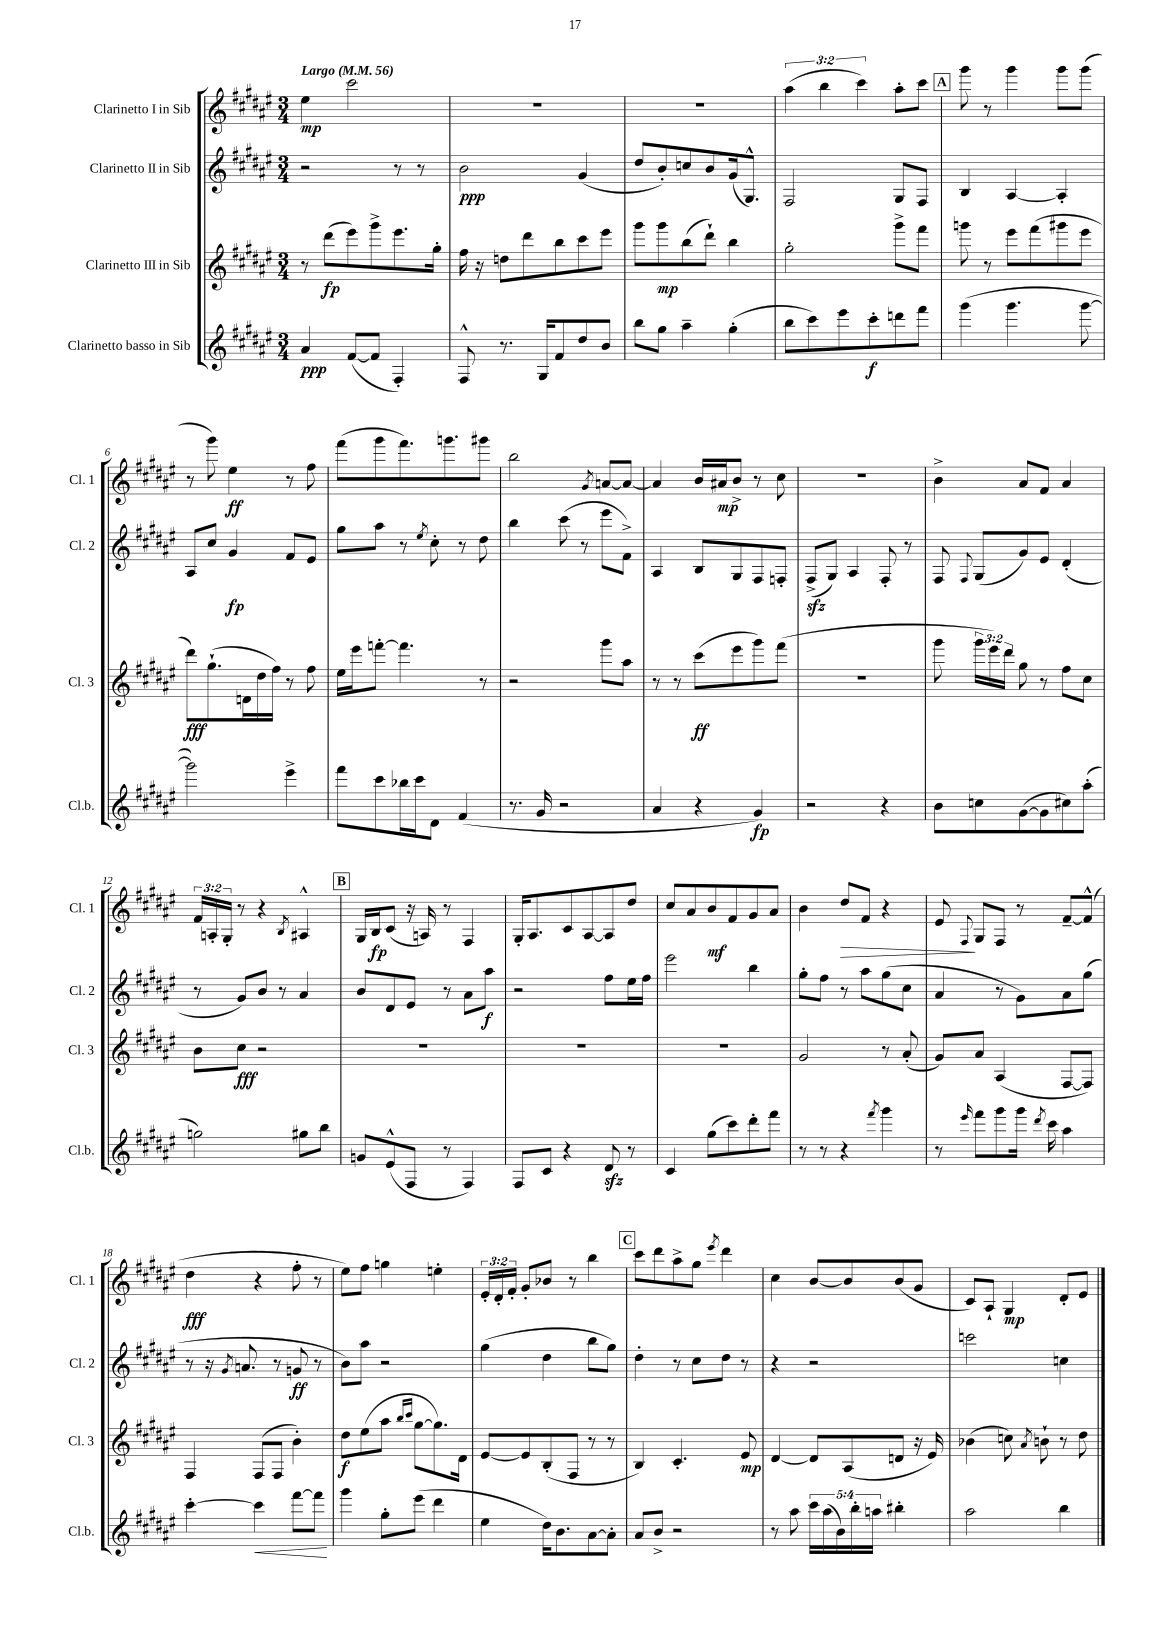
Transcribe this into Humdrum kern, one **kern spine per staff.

**kern	**dynam	**kern	**dynam	**kern	**dynam	**kern	**dynam
*part4	*part4	*part3	*part3	*part2	*part2	*part1	*part1
*staff4	*staff4	*staff3	*staff3	*staff2	*staff2	*staff1	*staff1
*I"Clarinetto basso in Sib	*	*I"Clarinetto III in Sib	*	*I"Clarinetto II in Sib	*	*I"Clarinetto I in Sib	*
*I'Cl.b.	*	*I'Cl. 3	*	*I'Cl. 2	*	*I'Cl. 1	*
*clefG2	*	*clefG2	*	*clefG2	*	*clefG2	*
*k[f#c#g#d#a#e#]	*	*k[f#c#g#d#a#e#]	*	*k[f#c#g#d#a#e#]	*	*k[f#c#g#d#a#e#]	*
*M3/4	*	*M3/4	*	*M3/4	*	*M3/4	*
*MM56	*	*MM56	*	*MM56	*	*MM56	*
=1	=1	=1	=1	=1	=1	=1	=1
!	!	!	!	!	!	!LO:TX:a:B:t=Largo	!
4a#/	ppp	8r	.	2r	.	4ee#\	mp
.	.	(8ddd#\L	fp	.	.	.	.
([8f#/L	.	8eee#\)	.	.	.	2ccc#\	.
8f#/J]	.	8ggg#^\	.	.	.	.	.
4F#'/)	.	8.eee#\	.	8r	.	.	.
.	.	.	.	8r	.	.	.
.	.	16gg#'\Jk	.	.	.	.	.
=2	=2	=2	=2	=2	=2	=2	=2
8F#^^/	.	16ff#\	.	2b\	ppp	2.r	.
.	.	16r	.	.	.	.	.
8.r	.	8ddn\L	.	.	.	.	.
.	.	8ddd#\	.	.	.	.	.
16G#/KL	.	.	.	.	.	.	.
8f#/	.	8bb\	.	.	.	.	.
8dd#/	.	8ccc#\	.	(4g#/	.	.	.
8b/J	.	8eee#\J	.	.	.	.	.
=3	=3	=3	=3	=3	=3	=3	=3
8bb\L	.	8ggg#\L	.	8dd#/L	.	2.r	.
8gg#\J	.	8ggg#\	mp	8b'/)	.	.	.
4aa#~\	.	(8bb\	.	8ccn/	.	.	.
.	.	8ddd#`\J)	.	8b/	.	.	.
(4gg#'\	.	4bb\	.	(16g#/k	.	.	.
.	.	.	.	8.G#^^/J)	.	.	.
=4	=4	=4	=4	=4	=4	=4	=4
8bb\L	.	2gg#'\	.	2F#/	.	(6aa#\	.
8ccc#\)	.	.	.	.	.	.	.
.	.	.	.	.	.	6bb\	.
8eee#\	.	.	.	.	.	.	.
.	.	.	.	.	.	6ccc#\)	.
8ccc#'\	f	.	.	.	.	.	.
8dddn\	.	8ggg#^\L	.	8G#/L	.	8aa#'\L	.
8fff#\J	.	8fff#\J	.	8F#/J	.	8ccc#\J	.
!!LO:REH:place=s1:t=A
=5	=5	=5	=5	=5	=5	=5	=5
(4ggg#\	.	8gggn\	.	4B/	.	8ggg#\	.
.	.	8r	.	.	.	8r	.
4.ggg#\	.	8eee#\L	.	[4A#/	.	4ggg#\	.
.	.	(8fff#\	.	.	.	.	.
.	.	8ggg#X\	.	4A#'/]	.	8ggg#\L	.
[8ggg#\	.	8eee#\J	.	.	.	(8ggg#\J	.
!!LO:LB:g=z
=6	=6	=6	=6	=6	=6	=6	=6
2ggg#\])	.	8ddd#\L)	fff	8A#/L	.	8r	.
.	.	(8.gg#`\	.	8cc#/J	.	8ggg#\)	.
.	.	.	.	4g#/	fp	4ee#\	ff
.	.	16dn\L	.	.	.	.	.
.	.	16dd#\	.	.	.	.	.
.	.	16ff#\JJ)	.	.	.	.	.
4eee#^\	.	8r	.	8f#/L	.	8r	.
.	.	8ff#\	.	8e#/J	.	8ff#\	.
=7	=7	=7	=7	=7	=7	=7	=7
8fff#\L	.	16ee#\LL	.	8gg#\L	.	(8fff#\L	.
.	.	16eee#\J	.	.	.	.	.
8ccc#\	.	[8fffn'\J	.	8aa#\J	.	8ggg#\	.
16bb-X\L	.	4.fff\]	.	8r	.	8.fff#\)	.
16ccc#\J	.	.	.	.	.	.	.
.	.	.	.	8qee#/	.	.	.
8d#\J	.	.	.	8cc#'\	.	.	.
.	.	.	.	.	.	8.gggn\	.
(4f#/	.	.	.	8r	.	.	.
.	.	8r	.	8dd#\	.	8ggg#X\J	.
=8	=8	=8	=8	=8	=8	=8	=8
8.r	.	2r	.	4bb\	.	2bb\	.
16g#/	.	.	.	.	.	.	.
2r	.	.	.	(8ccc#\	.	.	.
.	.	.	.	8r	.	.	.
.	.	.	.	.	.	8qg#/	.
.	.	8ggg#\L	.	8eee#\L	.	[8an/L	.
.	.	8aa#\J	.	8f#^\J)	.	8a/J_	.
=9	=9	=9	=9	=9	=9	=9	=9
4a#/	.	8r	.	4A#/	.	4a/]	.
.	.	8r	.	.	.	.	.
4r	.	(8ccc#\L	ff	8B/L	.	16b/LL	.
.	.	.	.	.	.	16a#X/J	mp
.	.	8eee#\	.	8G#/	.	8b^/J	.
4g#/)	fp	8ggg#\)	.	8F#/	.	8r	.
.	.	(8fff#\J	.	8Fn'/J	.	8cc#\	.
=10	=10	=10	=10	=10	=10	=10	=10
2r	.	2.r	.	(8F#zz^/L	.	2.r	.
.	.	.	.	8G#/J)	.	.	.
.	.	.	.	4A#/	.	.	.
4r	.	.	.	8F#'/	.	.	.
.	.	.	.	8r	.	.	.
=11	=11	=11	=11	=11	=11	=11	=11
8b\L	.	8ggg#\	.	8F#/	.	4b^\	.
.	.	.	.	8qqF#/	.	.	.
8ccn\	.	24ggg#\LL	.	(8G#/L	.	.	.
.	.	24eee#\)	.	.	.	.	.
.	.	24ddd#\JJ	.	.	.	.	.
([8g#\	.	8gg#\	.	8g#/)	.	8a#/L	.
8g#\]	.	8r	.	8e#/J	.	8f#/J	.
8cc#X\)	.	8ff#\L	.	(4d#'/	.	4a#/	.
(8aa#'\J	.	8cc#\J	.	.	.	.	.
!!LO:LB:g=z
=12	=12	=12	=12	=12	=12	=12	=12
2ggn\)	.	8b\L	.	8r	.	24f#/LL	.
.	.	.	.	.	.	24An'/	.
.	.	.	.	.	.	24G#'/JJ	.
.	.	8cc#\J	fff	8g#/L)	.	8r	.
.	.	2r	.	8b/J	.	4r	.
.	.	.	.	8r	.	.	.
.	.	.	.	.	.	8qB/	.
8gg#X\L	.	.	.	4a#/	.	4A#X^^/	.
8bb\J	.	.	.	.	.	.	.
!!LO:REH:place=s1:t=B
=13	=13	=13	=13	=13	=13	=13	=13
8gn/L	.	2.r	.	8b/L	.	16G#/LL	.
.	.	.	.	.	.	16B/J	fp
(8e#^^/	.	.	.	8d#/	.	(8c#/J	.
8F#/J	.	.	.	8e#/J	.	16r	.
.	.	.	.	.	.	16An/)	.
8r	.	.	.	8r	.	8r	.
4F#/)	.	.	.	8a#\L	.	4F#/	.
.	.	.	.	8aa#\J	f	.	.
=14	=14	=14	=14	=14	=14	=14	=14
8F#/L	.	2.r	.	2r	.	16G#'/KL	.
.	.	.	.	.	.	8.A#/	.
8c#/J	.	.	.	.	.	.	.
4r	.	.	.	.	.	8c#/	.
.	.	.	.	.	.	[8A#/	.
8d#zz/	.	.	.	8ff#\L	.	8A#/]	.
8r	.	.	.	16ee#\L	.	8dd#/J	.
.	.	.	.	16ff#\JJ	.	.	.
=15	=15	=15	=15	=15	=15	=15	=15
4c#/	.	2.r	.	2eee#\	.	8cc#/L	.
.	.	.	.	.	.	8a#/	.
(8gg#\L	.	.	.	.	.	8b/	mf
8ccc#\)	.	.	.	.	.	8f#/	.
8ddd#'\	.	.	.	4bb\	.	8g#/	.
8fff#\J	.	.	.	.	.	8a#/J	.
=16	=16	=16	=16	=16	=16	=16	=16
8r	.	2g#/	.	8gg#'\L	.	4b\	.
8r	.	.	.	8ff#\J	.	.	.
!	!	!	!	!	!	!	!LO:HP:b
4r	.	.	.	8r	.	8dd#/L	>
.	.	.	.	8aa#\L	.	8f#/J	.
8qfff#/	.	.	.	.	.	.	.
4ggg#\	.	8r	.	(8gg#\	.	4r	.
.	.	(8a#'/	.	8cc#\J	.	.	.
=17	=17	=17	=17	=17	=17	=17	=17
8r	.	8g#/L)	.	4a#/	.	8e#/	.
16qqeee#/	.	.	.	.	.	8qqF#/	.
8fff#\L	.	8a#/J	.	.	.	8G#/L	]
8ggg#\	.	(4A#/	.	8r	.	8F#/J	.
16ggg#\Jk	.	.	.	8g#\L)	.	8r	.
8qddd#/	.	.	.	.	.	.	.
16ccc#\	.	.	.	.	.	.	.
4aa#\	.	[8F#/L	.	8a#\	.	[8f#~/L	.
.	.	8F#/J])	.	(8gg#\J	.	(8f#^^/J]	.
!!LO:LB:g=z
=18	=18	=18	=18	=18	=18	=18	=18
[4ccc#'\	.	4F#/	.	8r	.	4dd#\	fff
.	.	.	.	16r	.	.	.
.	.	.	.	8qg#/	.	.	.
.	.	.	.	8.an/	.	.	.
!	!LO:HP:b	!	!	!	!	!	!
4ccc#\]	<	(8F#/L	.	.	.	4r	.
.	.	8F#/J	.	8r	.	.	.
[8fff#\L	.	4b'\)	.	8gn/	ff	8ff#'\	.
8fff#\J]	.	.	.	8r	.	8r	.
.	[	.	.	.	.	.	.
=19	=19	=19	=19	=19	=19	=19	=19
4ggg#\	.	8dd#\L	f	8b\L)	.	8ee#\L)	.
.	.	(8ee#\	.	8aa#\J	.	8ff#\J	.
8gg#'\L	.	8aa#\J	.	2r	.	4ggn\	.
.	.	16qqbb/LL	.	.	.	.	.
.	.	16qqccc#/JJ	.	.	.	.	.
(8eee#\J	.	[8gg#\L	.	.	.	.	.
4ddd#\	.	8.gg#\])	.	.	.	4een'\	.
.	.	16d#\Jk	.	.	.	.	.
=20	=20	=20	=20	=20	=20	=20	=20
4ee#\	.	[8e#/L	.	(4gg#\	.	24e#'/LL	.
.	.	.	.	.	.	24d#'/	.
.	.	.	.	.	.	24f#'/JJ	.
.	.	8e#/]	.	.	.	8g#'/L	.
16dd#\KL)	.	(8B'/	.	4dd#\	.	8b-X/J	.
8.b\	.	.	.	.	.	.	.
.	.	8F#/J	.	.	.	8r	.
[8a#\	.	8r	.	8bb\L	.	4bb\	.
8a#'\J]	.	8r	.	8gg#\J)	.	.	.
!!LO:REH:place=s1:t=C
=21	=21	=21	=21	=21	=21	=21	=21
8a#/L	.	4B/)	.	4dd#'\	.	8ccc#\L	.
8b^/J	.	.	.	.	.	8ddd#\	.
2r	.	4.c#'/	.	8r	.	8aa#^\	.
.	.	.	.	8cc#\L	.	8gg#\J	.
.	.	.	.	.	.	8qeee#/	.
.	.	.	.	8dd#\J	.	4ddd#\	.
.	.	8e#/	mp	8r	.	.	.
=22	=22	=22	=22	=22	=22	=22	=22
8r	.	[4d#/	.	4r	.	4cc#\	.
8aa#\	.	.	.	.	.	.	.
20ccc#\LL	.	8d#/L]	.	2r	.	[8b/L	.
(20aa#\	.	.	.	.	.	.	.
20b\)	.	.	.	.	.	.	.
.	.	(8A#/	.	.	.	8b/]	.
20bb'\	.	.	.	.	.	.	.
20aan\JJ	.	.	.	.	.	.	.
4bb#X'\	.	8dn/J	.	.	.	(8b/	.
.	.	16r	.	.	.	8g#/J	.
.	.	16e#/)	.	.	.	.	.
=23	=23	=23	=23	=23	=23	=23	=23
2aa#\	.	(4b-X\	.	2cccn\	.	8c#/L)	.
.	.	.	.	.	.	8A#`/J	.
.	.	8ccn\)	.	.	.	4G#/	mp
.	.	8qa#/	.	.	.	.	.
.	.	8bn`\	.	.	.	.	.
4bb\	.	8r	.	4ccn\	.	8d#'/L	.
.	.	8dd#\	.	.	.	8e#/J	.
==	==	==	==	==	==	==	==
*-	*-	*-	*-	*-	*-	*-	*-
